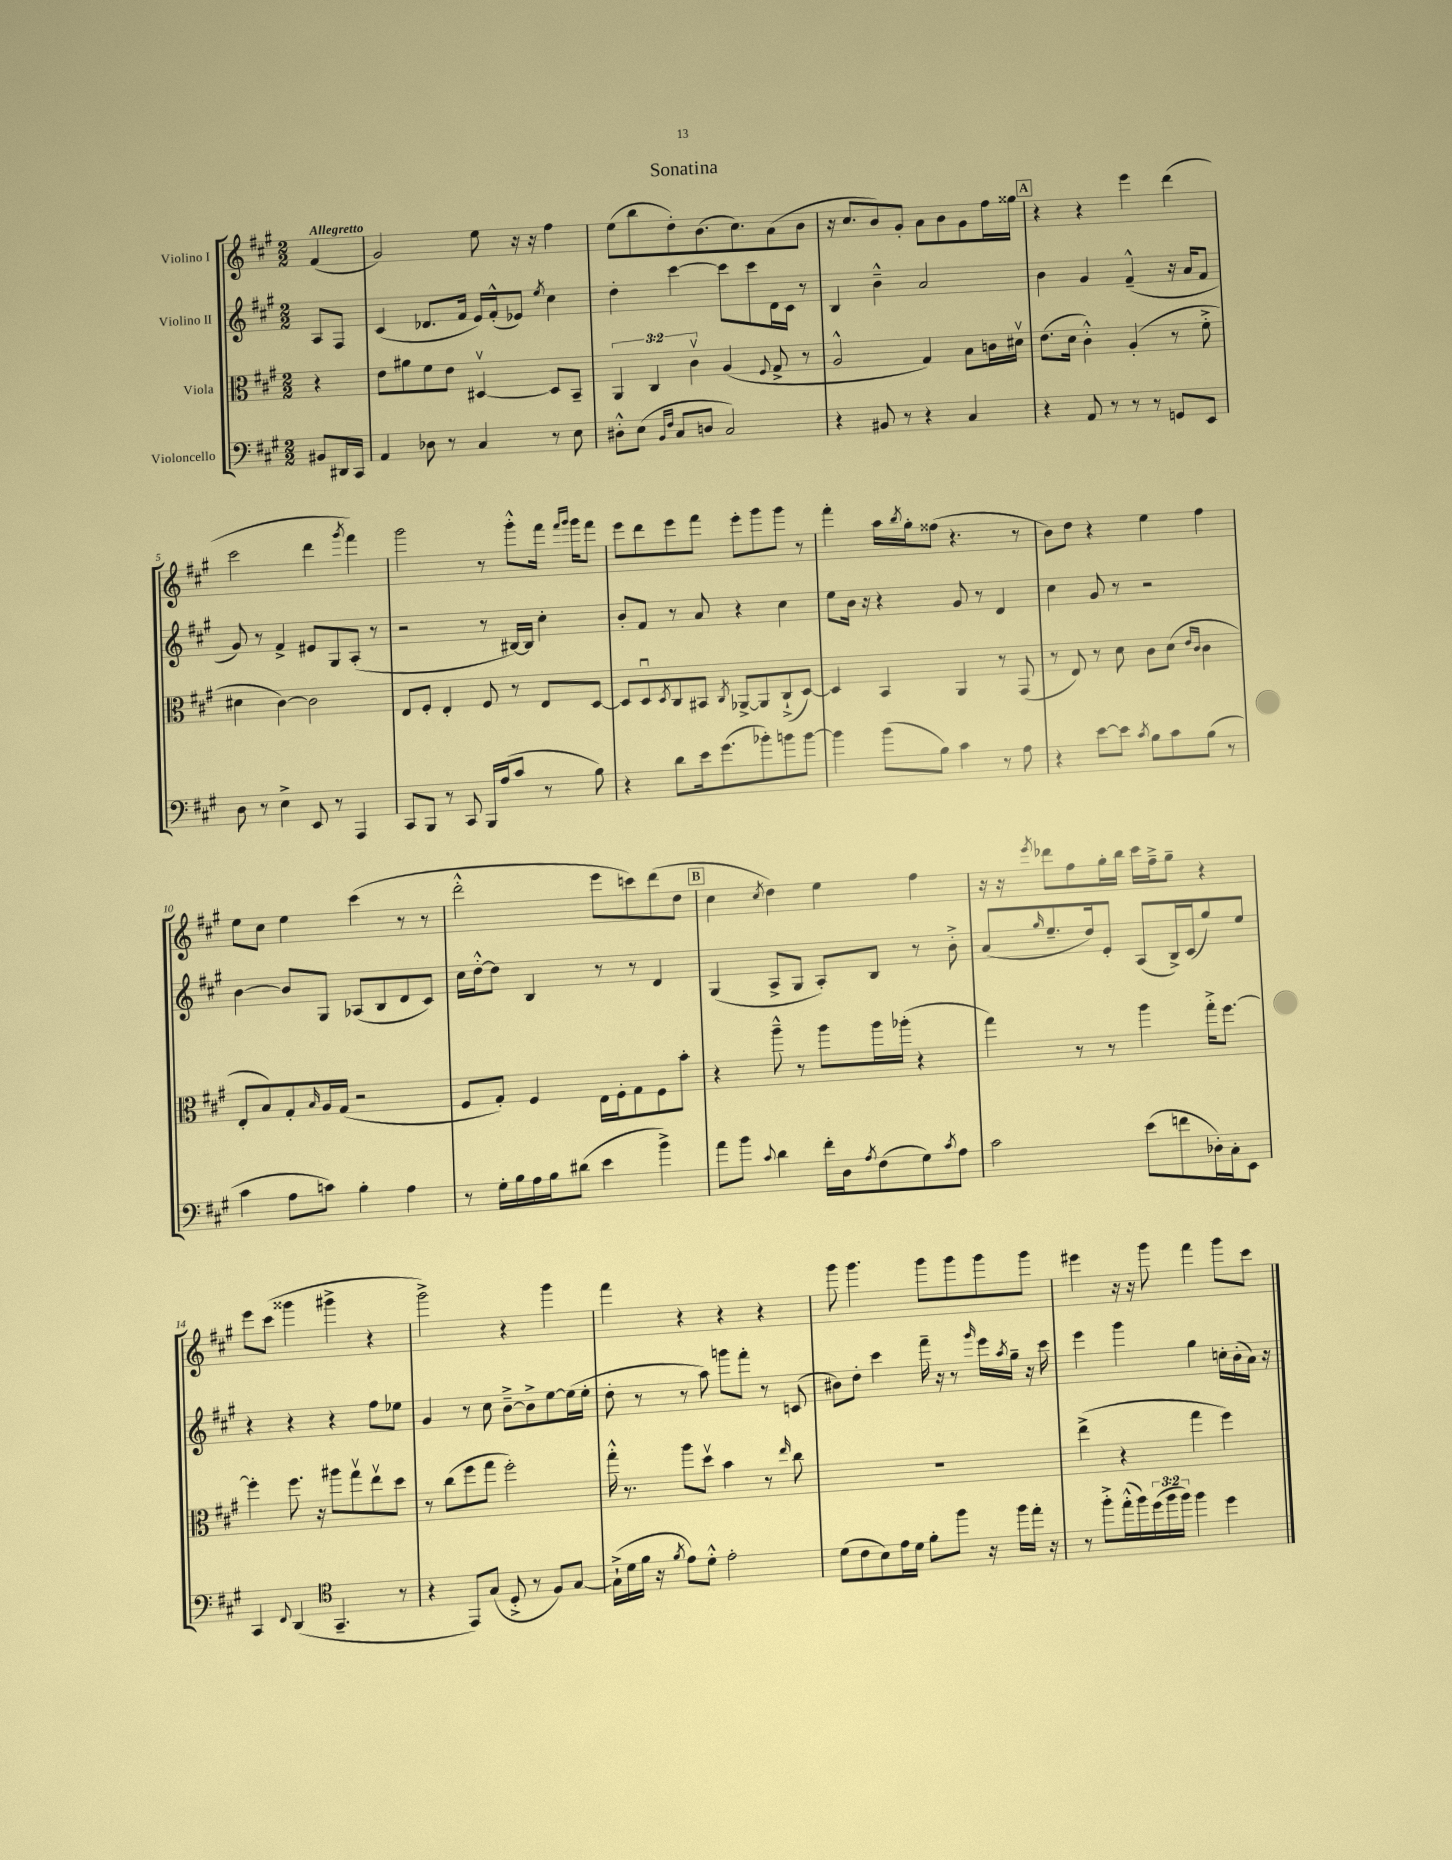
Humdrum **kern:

**kern	**kern	**kern	**kern
*staff4	*staff3	*staff2	*staff1
*clefF4	*clefC3	*clefG2	*clefG2
*k[f#c#g#]	*k[f#c#g#]	*k[f#c#g#]	*k[f#c#g#]
*M2/2	*M2/2	*M2/2	*M2/2
8BB#	4r	8A	(4f#
16DD#	.	8F#	.
16CC#	.	.	.
=	=	=	=
4AA	8e	(4c#	2g#)
.	8a#	.	.
8D-	8f#	8.d-	.
8r	8e	.	.
.	.	16f#	.
4C#	[4D#v	16e)	8ee
.	.	(16f#'^^	.
.	.	8e-)	16r
.	.	.	16r
.	.	8qee	.
8r	8D#]	4cc#	4ff#
8E	8BB~	.	.
=	=	=	=
8D#'^^	6AA	4dd'	(8ee
(8E	.	.	8bb
.	6C#	.	.
16qqBB	.	.	.
16qqF#	.	.	.
8C#	.	[4ccc#	8dd')
.	6c#v	.	.
8D	.	.	(8.b
2C#)	(4A	8ccc#]	.
.	.	.	8.cc#)
.	.	8ccc#	.
.	8qqF#	.	.
.	8G#^	16d	(8a
.	.	16c#	.
.	8r	8r	8b
=	=	=	=
4r	2A^^	4B	16r
.	.	.	8.cc#
8BB#	.	4b~^^	8b)
8r	.	.	8g#'
4r	4G#)	2a	8a
.	.	.	8b
4C#	8B	.	8g#
.	16c	.	16ff#
.	16d#v	.	16gg##
=	=	=	=
4r	(8.e	4b	4r
.	16d	.	.
8AA	4c#'^^)	4g#	4r
8r	.	.	.
8r	(4A'	(4f#~^^	4eee
8r	.	.	.
8GG	8r	16r	(4ddd
.	.	16a	.
8EE	8f#'^	8f#	.
=	=	=	=
8D	4d#	8g#)	2ccc#
8r	.	8r	.
4E^	[4c#)	4f#^	.
8EE	2c#]	8e#	4ddd
8r	.	8G#	.
.	.	.	8qggg#
4AAA	.	(8A'	4fff#)
.	.	8r	.
=	=	=	=
8CC#	8E	2r	2ggg#
8BBB	8F#'	.	.
8r	4E'	.	.
8CC#	.	.	.
16BBB	8F#	8r	8r
(16A	.	.	.
8c#	8r	[16B#)	8ggg#'^^
.	.	16B#]	.
8r	8E	4cc#'	16fff#
.	.	.	16qqfff#
.	.	.	16qqggg#
.	.	.	16ggg#
8B)	[8D	.	8fff#
=	=	=	=
4r	8D]	8b'	8eee
.	8Du	8f#	8ddd
.	8qD	.	.
8d	8C#	8r	8eee
16e	8BB#	8a	8fff#
(8.g#	.	.	.
.	8qC#	.	.
.	[8AA-^	4r	8eee'
8b-')	8AA-]	.	8ggg#
8b	(8C#`^	4cc#	8ggg#
[8b	[8D)	.	8r
=	=	=	=
4b]	4D]	8ee	4fff#'
.	.	16b	.
.	.	16r	.
(8b	4BB	4r	16aa
.	.	.	8qbb
.	.	.	16gg#'
8B)	.	.	(8ff##
4c#	4AA	8g#	4.r
.	.	8r	.
8r	8r	4d	.
8A	(8GG#	.	8r
=	=	=	=
4r	8r	4cc#	8b)
.	8E)	.	8dd
[8e	8r	8g#	4r
8e]	8d	8r	.
8qc#	.	.	.
8B	8c#	2r	4ee
8c#	(8d	.	.
.	16qqe	.	.
.	16qqc#	.	.
(8B	4c#	.	4ff#
8r	.	.	.
=	=	=	=
4c#	8E'	[4b	8ee
.	8B)	.	8cc#
8A	8G#'	8b]	4ee
.	16qqB	.	.
8c)	16A	8G#	.
.	(16G#	.	.
4B'	2r	(8A-	(4ccc#
.	.	8B	.
4A	.	8d	8r
.	.	8c#)	8r
=	=	=	=
8r	8F#	16cc#	2ddd'^^
.	.	[16dd'^^	.
16G#'	8G#')	8dd]	.
16B	.	.	.
16A	4F#	4B	.
16B	.	.	.
(8d#	.	.	.
4e	16E	8r	8eee
.	16F#'	.	.
.	8G#	8r	8ccc)
4b^)	8F#	4d	(8ddd
.	8b'	.	8dd
=	=	=	=
8a	4r	(4G#	4cc#
8b	.	.	.
8qqc#	.	.	8qcc#
4d	8aa~^^	8A^	4dd)
.	8r	8G#	.
16f#'	8aa	8A')	4ee
16D	.	.	.
8qA	.	.	.
(8F#	16aa	8B	.
.	(16aa-'	.	.
8G#)	4r	8r	4ff#
8qc#	.	.	.
8A	.	8b'^	.
=	=	=	=
2c#	4gg#)	(8a	16r
.	.	.	16r
.	.	16qqgg#	8qeee
.	.	8.ee~	8ddd-
.	8r	.	8ff#
.	.	16dd)	.
.	8r	8e'	16gg#'
.	.	.	16bb
(8e	4aa	(8A	16ccc#
.	.	.	16ff#~^
8f	.	16B^)	8gg#~
.	.	(16c#	.
16D-')	16gg#'^	8gg#)	4r
16C#'	[8.ff#	.	.
8EE	.	8ee	.
=	=	=	=
4CC#	4ff#']	4r	8eee
.	.	.	(8ccc#
8qqFF#	.	.	.
(4DD	8.ff#	4r	4ggg##
.	16r	.	.
*clefC4	*	*	*
4.GG#~	8aa#	4r	4ggg#^
.	8gg#v	.	.
.	8eev	8ff#	4r
8r	8dd	8ee-	.
=	=	=	=
4r	8r	4g#	2ggg#^)
.	(8cc#	.	.
8EE)	8ff#	8r	.
(8G#	8gg#	8cc#	.
8D'^	2ff#')	[8b~^	4r
8r	.	8b^]	.
8F#)	.	[8ee	4ggg#
[8G#	.	(16ee]	.
.	.	16ee'	.
=	=	=	=
(16G#`^]	16gg#'^^	8dd'	4fff#
16d	8.r	.	.
16f#	.	8r	.
16r	.	.	.
8qf#	.	.	.
8e)	8aa	8r	4r
8d'^^	8ddv	8aa)	.
2e'	4b	8ggg	4r
.	.	8fff#'	.
.	8r	8r	4r
.	16qqee	.	.
.	8cc#	(8c	.
=	=	=	=
(8d	1r	8b#)	8ggg#
8c#	.	8dd'	4.ggg#
8B)	.	4ccc#	.
16e	.	.	.
16d	.	.	.
8f#'	.	16fff#~	8ggg#
.	.	16r	.
8ff#	.	8r	8ggg#
.	.	16qqggg#	.
16r	.	16eee	8ggg#
.	.	8qaa	.
16ff#	.	16gg#~	.
16ee'	.	16r	8ggg#
16r	.	16ccc#	.
=	=	=	=
8r	(4ee^	4eee	4eee#
8ff#'^	.	.	.
(16ee'^^	4r	4ggg#	16r
16ff#)	.	.	16r
(24dd	.	.	8ggg#
24ff#	.	.	.
24ff#)	.	.	.
4ff#	4gg#	4gg#	4fff#
4dd	4ff#)	16cc'	8ggg#
.	.	(16b'	.
.	.	16a)	8ccc#
.	.	16r	.
==	==	==	==
*-	*-	*-	*-
